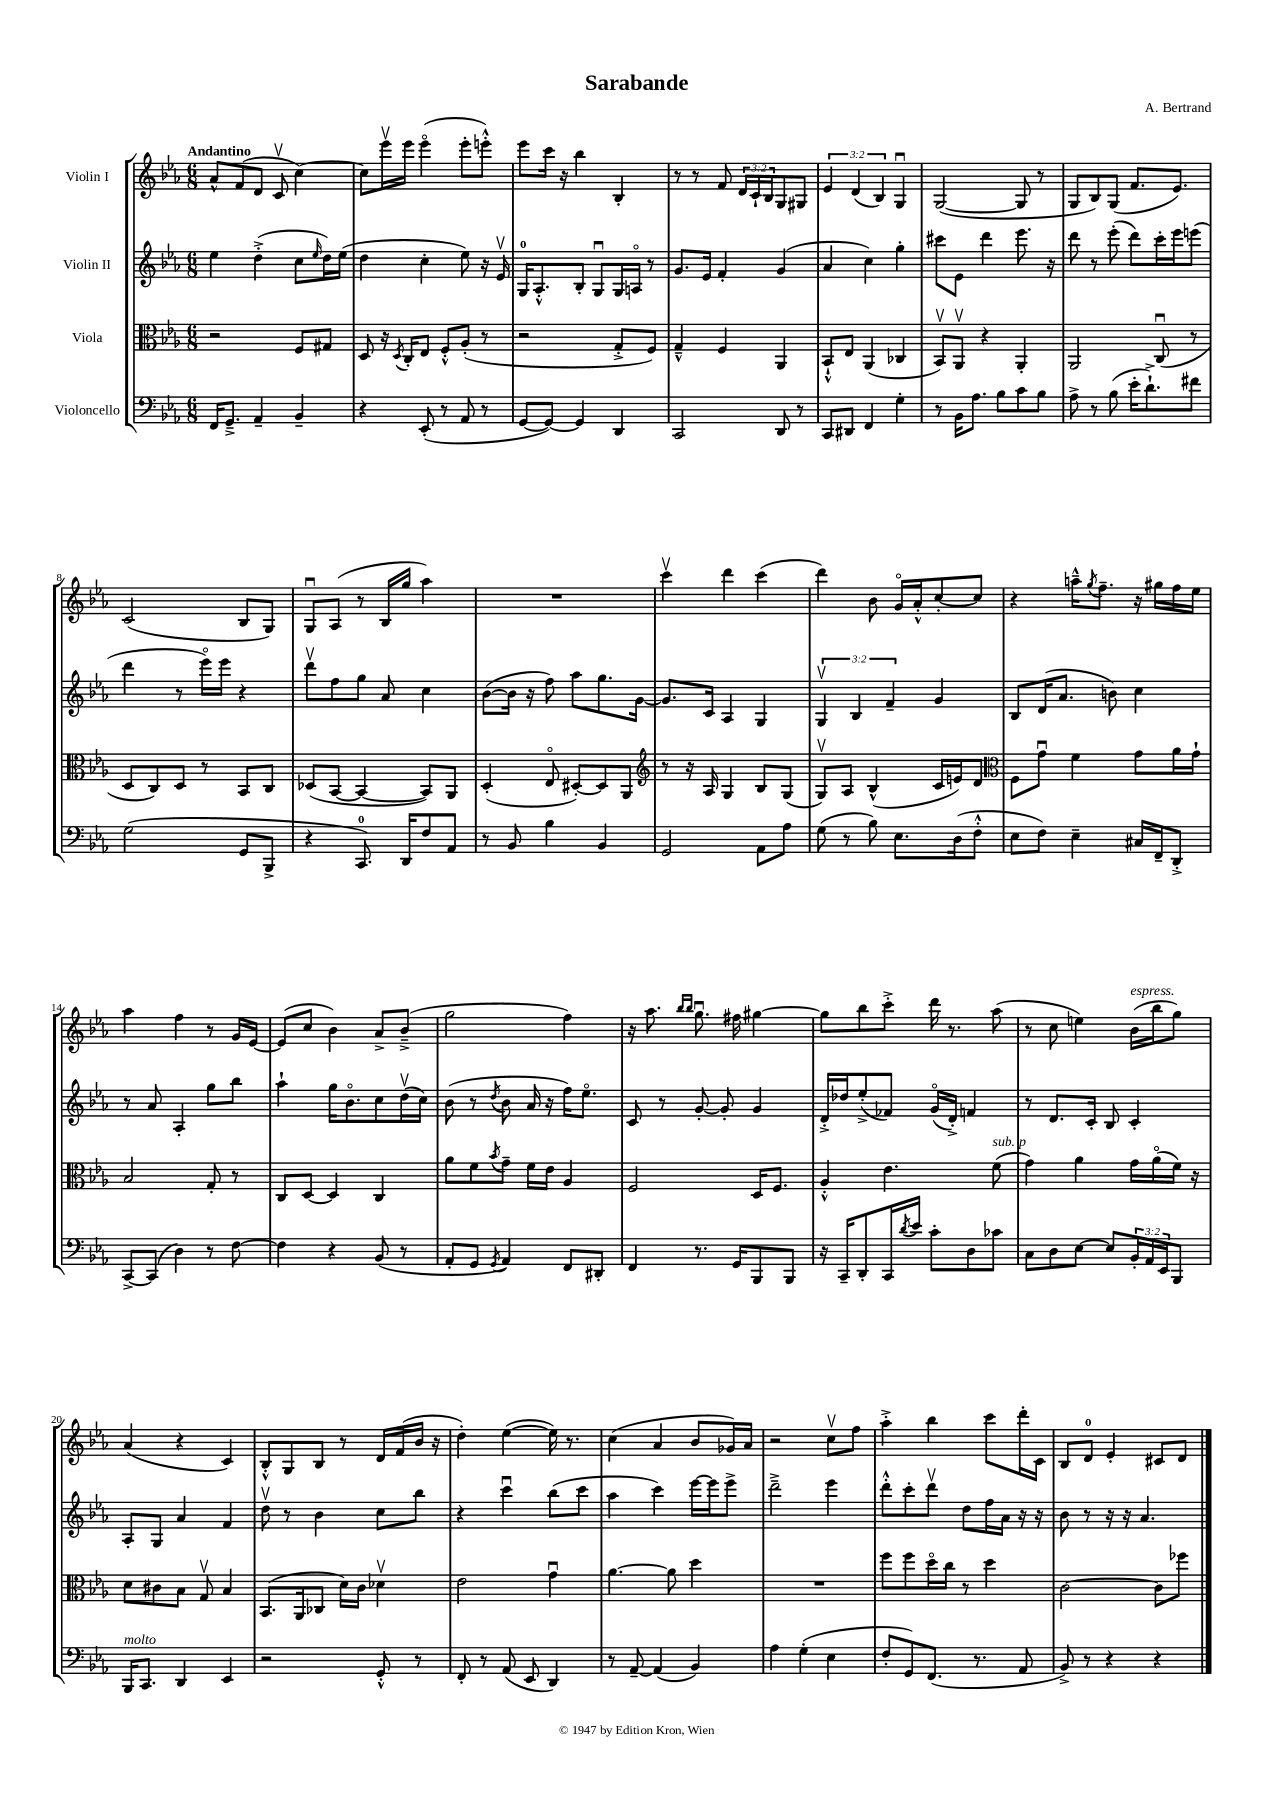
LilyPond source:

\header { title = "Sarabande" composer = "A. Bertrand" }
<<
\new StaffGroup <<
\new Staff = "s0" \with { instrumentName = "Violin I" } {
    \clef treble \key ees \major \numericTimeSignature \time 6/8 \override Staff.TupletNumber.text = #tuplet-number::calc-fraction-text \tempo "Andantino"
    aes'8-^ f'8( d'8 c'8\upbow c''4~) |
    c''8 ees'''16\upbow ees'''16 ees'''4\flageolet( ees'''8-. e'''8-.-^) |
    ees'''8 c'''16 r16 bes''4 bes4-. |
    r8 r8 f'8 \tuplet 3/2 { d'16 c'16-! bes16 } g8 gis8 |
    \tuplet 3/2 { ees'4 d'4( bes4) } g4\downbow |
    g2~( g8 r8 |
    g8 bes8) g8( f'8. ees'8.) |
    c'2( bes8 g8) |
    g8\downbow aes8( r8 bes16 g''16 aes''4) |
    R2. |
    c'''4\upbow d'''4 c'''4( |
    d'''4) bes'8 g'16\flageolet aes'16-.-^ c''8~-. c''8 |
    r4 a''16---^ \acciaccatura { g''8 } f''8.-- r16 gis''16 f''16 ees''16 |
    aes''4 f''4 r8 g'16 ees'16~ |
    ees'8( c''8 bes'4) aes'8-> bes'8--->( |
    g''2 f''4) |
    r16 aes''8. \grace { bes''16 bes''16 } g''8.\downbow fis''16 gis''4~ |
    gis''8 bes''8 c'''8-.-> d'''16 r8. aes''8( |
    r8 c''8 e''4) bes'16^\markup { \italic "espress." }( bes''16 g''8) |
    aes'4( r4 c'4) |
    bes8-.-^ g8 bes8 r8 d'16 f'16( bes'16 r16 |
    d''4-.) ees''4~( ees''16) r8. |
    c''4( aes'4 bes'8 ges'16) aes'16 |
    r2 c''8\upbow f''8 |
    aes''4-.-> bes''4 c'''8 d'''16-. c'16 |
    bes8 d'8-0 ees'4-. cis'8 d'8 \bar "|." |
}
\new Staff = "s1" \with { instrumentName = "Violin II" } {
    \clef treble \key ees \major \numericTimeSignature \time 6/8 \override Staff.TupletNumber.text = #tuplet-number::calc-fraction-text
    ees''4 d''4-.->( c''8 \grace { ees''16 } d''16) ees''16( |
    d''4 c''4-. ees''8) r16 ees'16\upbow |
    g16-0 aes8.-.-^ bes8-. g8\downbow g16 a16\flageolet r8 |
    g'8. ees'16 f'4-. g'4( |
    aes'4 c''4) g''4-. |
    cis'''8 ees'8 d'''4 ees'''8. r16 |
    d'''8 r8 ees'''8-.( d'''8) c'''16-. ees'''16 e'''8( |
    d'''4 r8 ees'''16\flageolet) ees'''16 r4 |
    d'''8\upbow f''8 g''8 aes'8 c''4 |
    bes'8~( bes'16 r16 f''8) aes''8 g''8. g'16~ |
    g'8. c'16 aes4 g4 |
    \tuplet 3/2 { g4\upbow bes4 f'4-- } g'4 |
    bes8 d'16( aes'8. b'8) c''4 |
    r8 aes'8 aes4-. g''8 bes''8 |
    aes''4-! g''16 bes'8.\flageolet c''8 d''16\upbow( c''16) |
    bes'8( r8 \acciaccatura { d''8 } bes'8 aes'16 r16 f''16) ees''8.\flageolet |
    c'8 r8 g'8~-. g'8-. g'4 |
    d'16-.-> des''16 ees''8-.->( fes'8) g'16\flageolet( d'16-.->) f'4 |
    r8 d'8. c'16-. bes8 c'4-. |
    aes8-. g8 aes'4 f'4 |
    d''8\upbow r8 bes'4 c''8 bes''8 |
    r4 c'''4\downbow bes''8( c'''8 |
    aes''4 c'''4) ees'''16~ ees'''16 ees'''8-> |
    d'''2---> ees'''4 |
    d'''8-.-^ c'''8-. d'''8\upbow d''8 f''16 aes'16 r16 r16 |
    bes'8 r8 r16 r16 aes'4. \bar "|." |
}
\new Staff = "s2" \with { instrumentName = "Viola" } {
    \clef alto \key ees \major \numericTimeSignature \time 6/8
    r2 f8 gis8 |
    d8 r16 \acciaccatura { d8 } c16-. ees8 f8-.-^ aes8-.( r8 |
    r2 g8-.-> f8) |
    g4---^ f4 aes,4 |
    bes,8-!-^ ees8 aes,4( ces4 |
    bes,8\upbow) aes,8\upbow r4 aes,4-. |
    aes,2 c8\downbow( r8 |
    d8 c8) d8 r8 bes,8 c8 |
    des8( bes,8~ bes,4~ bes,8) aes,8 |
    d4-.( ees8\flageolet dis8~-.) dis8 aes,8 |
    \clef treble r8 r16 aes16 g4 bes8 g8( |
    g8\upbow) aes8 bes4-^( c'16 e'16) d'8 |
    \clef alto f8 g'8\downbow f'4 g'8 aes'16 g'16-! |
    bes2 g8-. r8 |
    c8 d8~ d4 c4 |
    aes'8 f'8 \acciaccatura { bes'8 } g'8-- f'16 ees'16 aes4 |
    f2 d16 f8. |
    aes4-.-^ ees'4. f'8^\markup { \italic "sub. p" }( |
    g'4) aes'4 g'16 aes'16\flageolet( f'16) r16 |
    d'8 cis'8 bes8 g8\upbow bes4 |
    bes,8.( aes,16 ces8 d'16) c'16 des'4\upbow |
    ees'2 g'4\downbow |
    aes'4.~ aes'8 d''4 |
    R2. |
    f''8 f''8 d''16\flageolet c''16 r8 d''4 |
    c'2~ c'8 fes''8 \bar "|." |
}
\new Staff = "s3" \with { instrumentName = "Violoncello" } {
    \clef bass \key ees \major \numericTimeSignature \time 6/8 \override Staff.TupletNumber.text = #tuplet-number::calc-fraction-text
    f,16 g,8.---> aes,4-- bes,4-- |
    r4 ees,8-.( r8 aes,8 r8 |
    g,8~ g,8~) g,4 d,4 |
    c,2 d,8 r8 |
    c,8 dis,8 f,4 g4-. |
    r8 bes,16 aes8. bes8 c'8 bes8 |
    aes8-> r8 bes8( ees'16-. d'8.-!->) fis'8 |
    g2( g,8 bes,,8-> |
    r4 c,8.-0) d,16 f8 aes,8 |
    r8 bes,8 bes4 bes,4 |
    g,2 aes,8 aes8 |
    g8( r8 bes8) ees8. d16( f8-.-^ |
    ees8 f8) ees4-- cis16 f,16-- d,8-.-> |
    c,8~-> c,8( d4) r8 f8~ |
    f4 r4 bes,8( r8 |
    aes,8-. g,8 \acciaccatura { g,8 } aes,4) f,8 dis,8-. |
    f,4 r8. g,16 bes,,8 bes,,8 |
    r16 c,16-- d,8-. c,16 \acciaccatura { d'8 } ees'16 c'8-. d8 ces'8 |
    c8 d8 ees8~ ees8 \tuplet 3/2 { bes,16-. aes,16 ees,16 } bes,,8 |
    bes,,16^\markup { \italic "molto" } c,8. d,4 ees,4 |
    r2 g,8-.-^ r8 |
    f,8-. r8 aes,8( ees,8 d,4) |
    r8 aes,8~-- aes,4( bes,4) |
    aes4 g4-.( ees4 |
    f8-. g,8) f,8.( r8. aes,8 |
    bes,8->) r8 r4 r4 \bar "|." |
}
>>
>>
